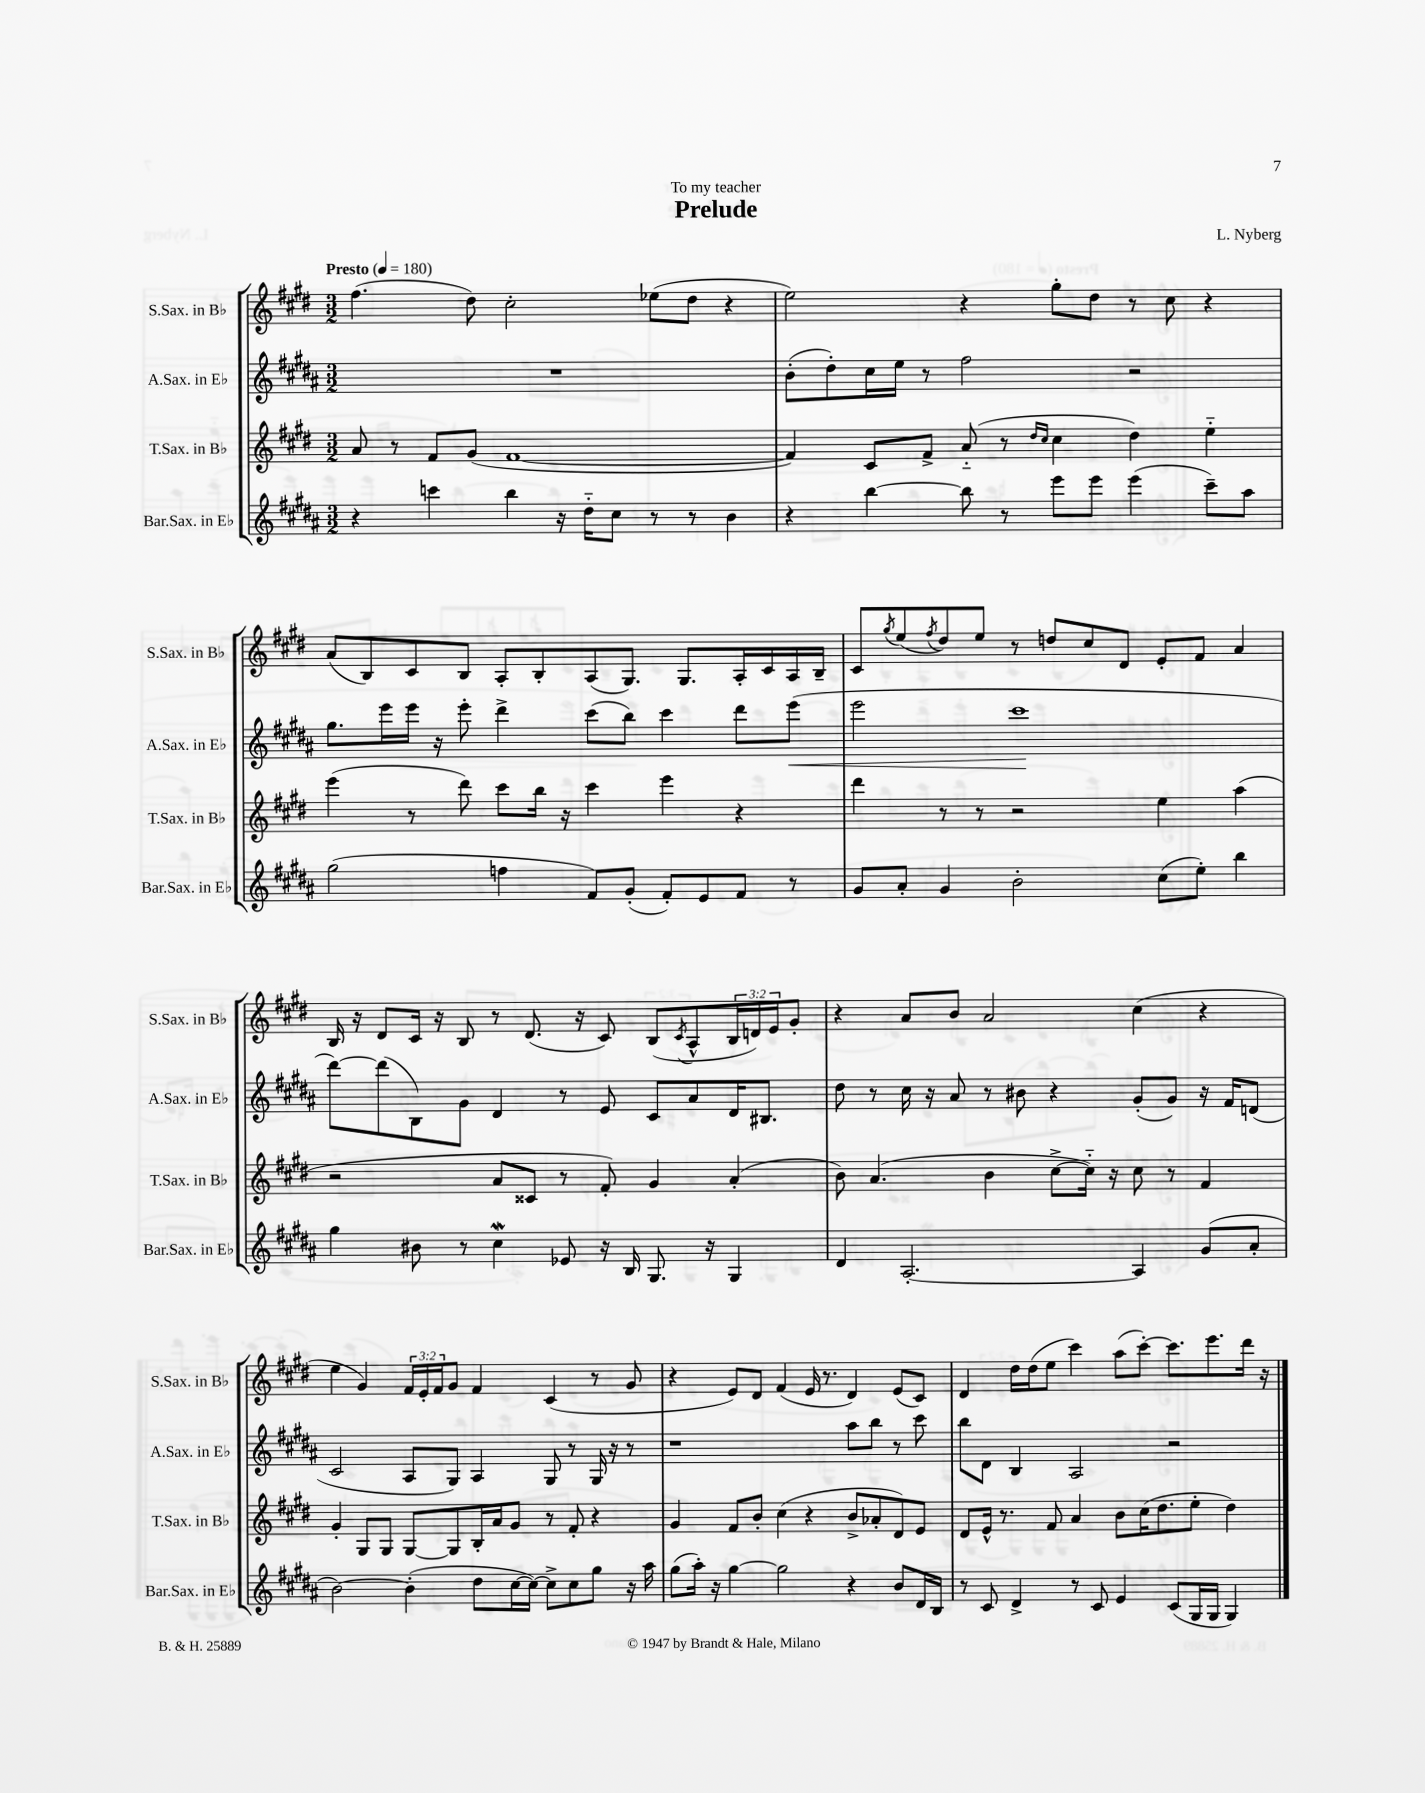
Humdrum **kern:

**kern	**kern	**kern	**kern
*staff4	*staff3	*staff2	*staff1
*clefG2	*clefG2	*clefG2	*clefG2
*k[f#c#g#d#a#]	*k[f#c#g#d#]	*k[f#c#g#d#a#]	*k[f#c#g#d#]
*M3/2	*M3/2	*M3/2	*M3/2
*MM180	*MM180	*MM180	*MM180
4r	8a	1.r	(4.ff#
.	8r	.	.
4ccc	8f#	.	.
.	(8g#	.	8dd#)
4bb	[1f#	.	2cc#'
16r	.	.	.
16dd#'~	.	.	.
8cc#	.	.	.
8r	.	.	(8ee-
8r	.	.	8dd#
4b	.	.	4r
=	=	=	=
4r	4f#])	(8b'	2ee)
.	.	8dd#')	.
[4bb	8c#	16cc#	.
.	.	16ee	.
.	8f#^	8r	.
8bb]	(8a'~	2ff#	4r
8r	8r	.	.
.	16qqdd#	.	.
.	16qqcc#	.	.
8eee	4cc#	.	8gg#'
8eee	.	.	8dd#
(4eee	4dd#)	2r	8r
.	.	.	8cc#
8ccc#~)	4ee'~	.	4r
8aa#	.	.	.
=	=	=	=
(2gg#	(4eee	8.gg#	(8a
.	.	.	8B)
.	.	16eee	.
.	8r	16eee	8c#
.	.	16r	.
.	8ddd#)	8eee'	8B
4ff	8ccc#	4ddd#^	8A'
.	16bb	.	8B'
.	16r	.	.
8f#)	4ccc#	(8ccc#	(8A
(8g#'	.	8bb)	8.G#)
8f#')	4eee	4ccc#	.
.	.	.	8.G#
8e	.	.	.
8f#	4r	8ddd#	16A'
.	.	.	16c#
8r	.	(8eee	16A
.	.	.	16B~
=	=	=	=
8g#	4ddd#	2eee	8c#
.	.	.	8qgg#
8a#'	.	.	(8ee
.	.	.	8qff#
4g#	8r	.	8dd#)
.	8r	.	8ee
2b'	2r	1ccc#	8r
.	.	.	8dd
.	.	.	8cc#
.	.	.	8d#
(8cc#	4ee	.	8e'
8ee')	.	.	8f#
4bb	(4aa	.	4a
=	=	=	=
4gg#	2r	[8ddd#)	16B
.	.	.	16r
.	.	(8ddd#]	8d#
8b#	.	8B)	16c#
.	.	.	16r
8r	.	8g#	8B
4cc#	8a	4d#	8r
.	8c##	.	(8.d#
8e-	8r	8r	.
.	.	.	16r
16r	8f#')	8e	8c#)
16B	.	.	.
8.G#	4g#	8c#	(8B
.	.	.	8qc#
.	.	8a#	8A^^
16r	.	.	.
4G#	(4a'	16d#	24B
.	.	.	24d)
.	.	8.B#	.
.	.	.	24e
.	.	.	8g#'
=	=	=	=
4d#	8b)	8dd#	4r
.	(4.a	8r	.
[2.A#'	.	16cc#	8a
.	.	16r	.
.	.	8a#	8b
.	4b	8r	2a
.	.	8b#	.
.	[8cc#^	4r	.
.	16cc#'~])	.	.
.	16r	.	.
4A#]	8cc#	(8g#'	(4cc#
.	8r	8g#)	.
(8g#	4f#	16r	4r
.	.	16f#	.
8a#'	.	(8d	.
=	=	=	=
[2b)	4g#'	2c#	4ee
.	8G#	.	4g#)
.	8G#	.	.
(4b']	[8G#	8A#	24f#
.	.	.	24e'
.	.	.	24f#
.	8G#]	8G#)	8g#
8dd#	16B'	4A#	4f#
.	16a	.	.
[16cc#	8g#	.	.
16cc#_)	.	.	.
8cc#^]	8r	8G#	(4c#
8cc#	8f#'	8r	.
8gg#	4r	16G#	8r
.	.	16r	.
16r	.	8r	8g#
16aa#	.	.	.
=	=	=	=
(8gg#	4g#	1r	4r
16aa#')	.	.	.
16r	.	.	.
[4gg#	8f#	.	8e)
.	8b'	.	8d#
2gg#]	(4cc#	.	(4f#
.	4r	.	16e
.	.	.	8.r
4r	8b^	8aa#	4d#)
.	8a-'	8bb	.
8b	8d#)	8r	(8e
16d#	8e	8ccc#	8c#)
16B	.	.	.
=	=	=	=
8r	8d#	8bb	4d#
8c#	16e^^	8d#	.
.	8.r	.	.
4d#^	.	4B	16dd#
.	.	.	(16dd#
.	8f#	.	8ee
8r	4a	2A#	4ccc#)
8c#	.	.	.
4e	8b	.	(8aa
.	(16cc#	.	[8ccc#')
.	8.dd#	.	.
(8c#	.	2r	8.ccc#]
16G#	8ee'	.	.
16G#	.	.	8.eee
4G#)	4dd#)	.	.
.	.	.	16ddd#
.	.	.	16r
==	==	==	==
*-	*-	*-	*-
